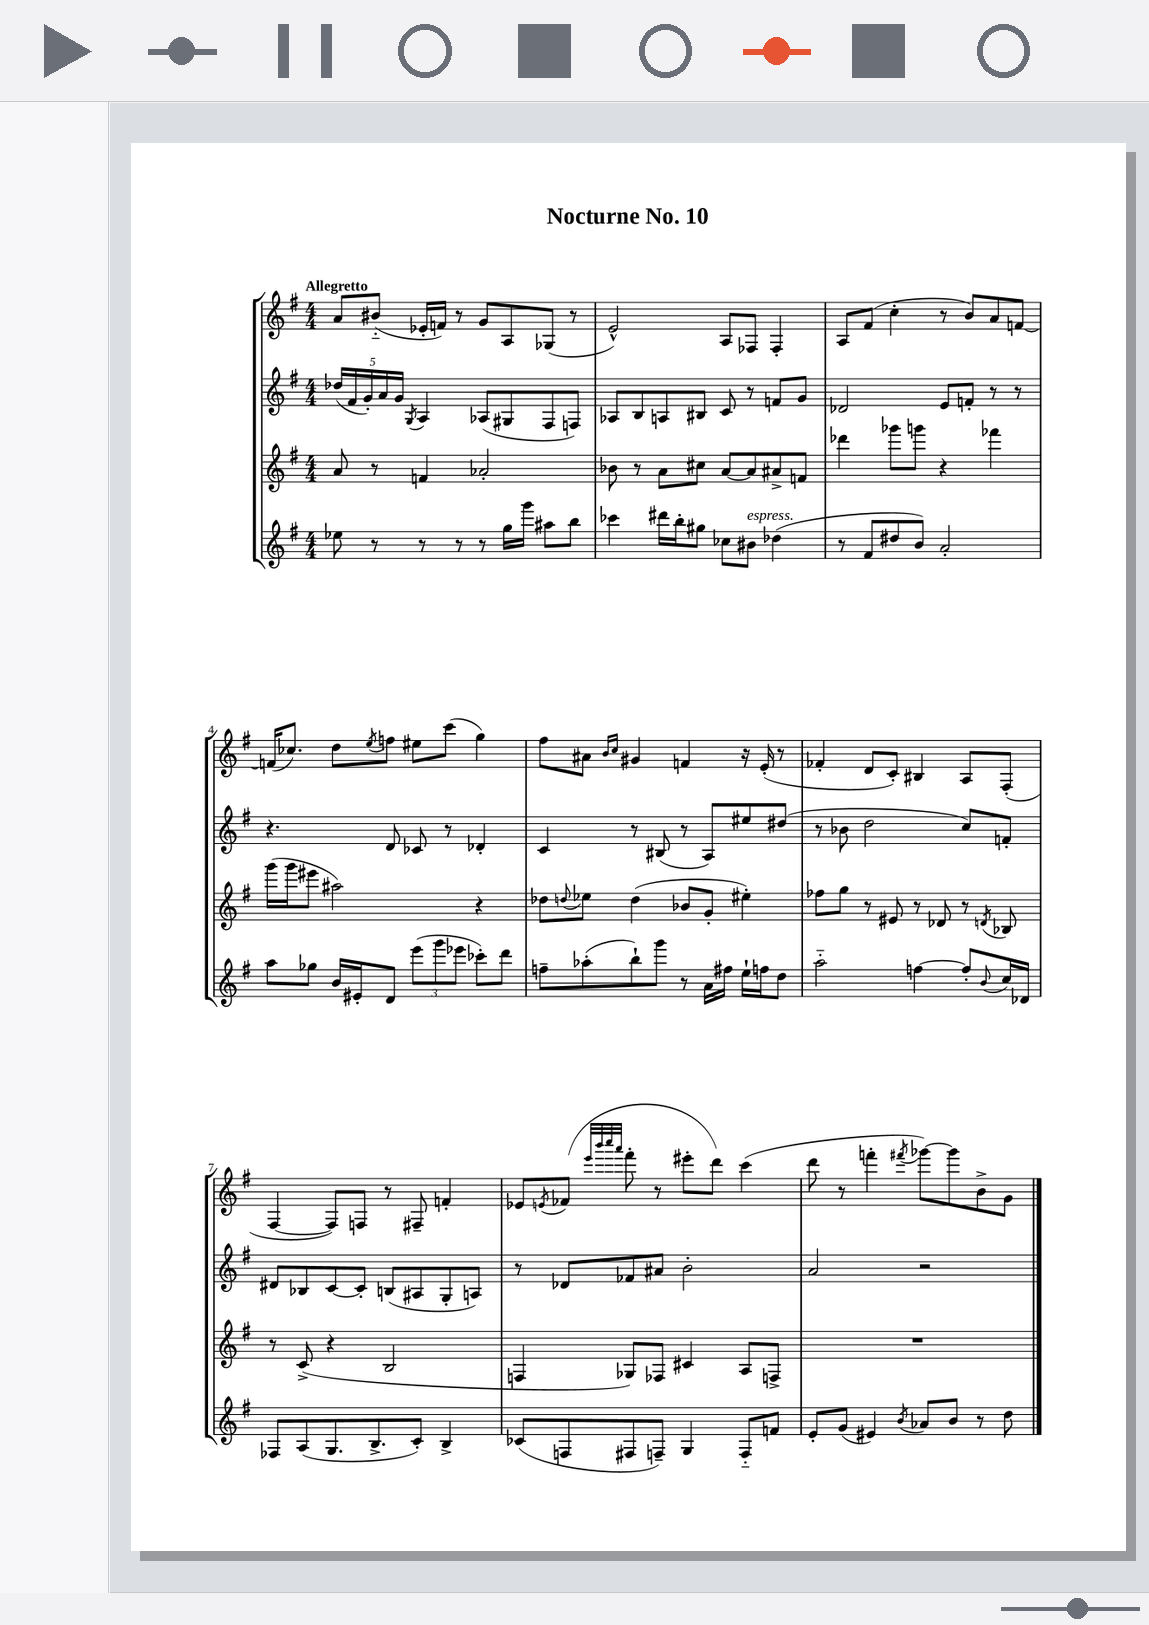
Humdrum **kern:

**kern	**kern	**kern	**kern
*part4	*part3	*part2	*part1
*staff4	*staff3	*staff2	*staff1
*clefG2	*clefG2	*clefG2	*clefG2
*k[f#]	*k[f#]	*k[f#]	*k[f#]
*M4/4	*M4/4	*M4/4	*M4/4
=1	=1	=1	=1
!	!	!	!LO:TX:a:B:t=Allegretto
8ee-X\	8a/	(20dd-X/LL	8a/L
.	.	20f#/	.
.	.	20g'/)	.
8r	8r	.	(8b#X/J
.	.	20a/	.
.	.	20g/JJ	.
.	.	8qG/	.
8r	4fn/	4A/	16e-X'/LL
.	.	.	16fn/JJ)
8r	.	.	8r
8r	2a-X'/	(8A-X/L	8g/L
16gg\LL	.	8G#X/	8A/
16ggg\JJ	.	.	.
8aa#X\L	.	8F#/	(8G-X/J
8bb\J	.	8Fn/J)	8r
=2	=2	=2	=2
4ccc-X\	8b-X\	8A-X/L	2e^^/)
.	8r	8B/	.
16ddd#X\LL	8a\L	8An/	.
16bb'\J	.	.	.
8gg#X\J	8cc#X\J	8B#X/J	.
8cc-X\L	[8a/L	8c/	8A/L
!LO:TX:a:i:t=espress.	!	!	!
8b#X\J	8a/]	8r	8F-X/J
(4dd-X\	8a#X^/	8fn/L	4F-'/
.	8fn/J	8g/J	.
=3	=3	=3	=3
8r	4ddd-X\	2d-X/	8A/L
8f#/L	.	.	(8f#/J
8dd#X/	8ggg-X\L	.	4cc'\
8b/J)	8gggn\J	.	.
2a'/	4r	8e/L	8r
.	.	8fn'/J	8b/L)
.	4fff-X\	8r	8a/
.	.	8r	[8fn/J
!!LO:LB:g=z
=4	=4	=4	=4
8aa\L	(16ggg\LL	4.r	(16fn/KL]
.	16ggg\J	.	8.cc-X/J)
8gg-X\J	8eee#X\J	.	.
16b/LL	2aa#X\)	.	8dd\L
16e#X'/J	.	.	.
.	.	.	8qee/
8d/J	.	8d/	8ffn\J
(12eee\L	.	8c-X/	8ee#X\L
12ggg\	.	.	.
.	.	8r	(8ccc\J
12eee-X\J	.	.	.
8ccc-X'\L)	4r	4d-X'/	4gg\)
8ddd\J	.	.	.
=5	=5	=5	=5
8ffn~\L	8dd-X\L	4c/	8ff#\L
.	8qqddn/	.	.
(8aa-X'\	8ee-X\J	.	8a#X\J
.	.	.	16qqb/LL
.	.	.	16qqcc/JJ
8bb`\)	(4dd\	8r	4g#X/
8ggg\J	.	(8B#X/	.
8r	8b-X/L	8r	4fn/
16a\LL	8g'/J	8A/L)	.
16ff#X\JJ	.	.	.
16ee`\LL	4ee#X'\)	8ee#X/	16r
16ffn\J	.	.	(16e'/
8dd\J	.	(8dd#X/J	8r
=6	=6	=6	=6
2aa\	8ff-X\L	8r	4f-X'/
.	8gg\J	8b-X\	.
.	8r	2dd\	8d/L
.	8e#X/	.	8c'/J)
[4ffn\	8r	.	4B#X/
.	8d-X/	.	.
8ff'/L]	8r	8cc/L)	8A/L
8qqb/	8qdn/	.	.
16cc/L	8B-X/	8fn'/J	(8F#'/J
16d-X/JJ	.	.	.
!!LO:LB:g=z
=7	=7	=7	=7
8F-X/L	8r	8d#X/L	[4F#/
(8A/	(8c^/	8B-X/	.
8.G/	4r	[8c/	8F#/L])
.	.	8c'/J]	8Fn/J
8.B^/	.	.	.
.	2B/	(8Bn/L	8r
8c'/J)	.	8A#X/	8F#X~/
4B^/	.	8G'/	4fn'/
.	.	8An/J)	.
=8	=8	=8	=8
(8c-X/L	4Fn/	8r	8e-X/L
.	.	.	8qen/
8Fn/	.	8d-X/L	(8f-X/J
.	.	.	32qqeee/LLL
.	.	.	32qqbbb/
.	.	.	32qqcccc/
.	.	.	32qqaaa/JJJ
8F#X/	8G-X/L)	8f-X/	8fff#'\
8Fn~/J)	8F-X/J	8a#X/J	8r
4G/	4c#X/	2b'\	8eee#X'\L
.	.	.	8ddd\J)
8F/L	8A/L	.	(4ccc\
8fn/J	8Fn^/J	.	.
=9	=9	=9	=9
8e'/L	1r	2a/	8ddd\
(8g/J	.	.	8r
4e#X/)	.	.	4fffn'\
8qb/	.	.	8qfff#X/
8a-X/L	.	2r	[8ggg-X\L)
8b/J	.	.	8ggg-\]
8r	.	.	8b^\
8dd\	.	.	8g\J
==	==	==	==
*-	*-	*-	*-
